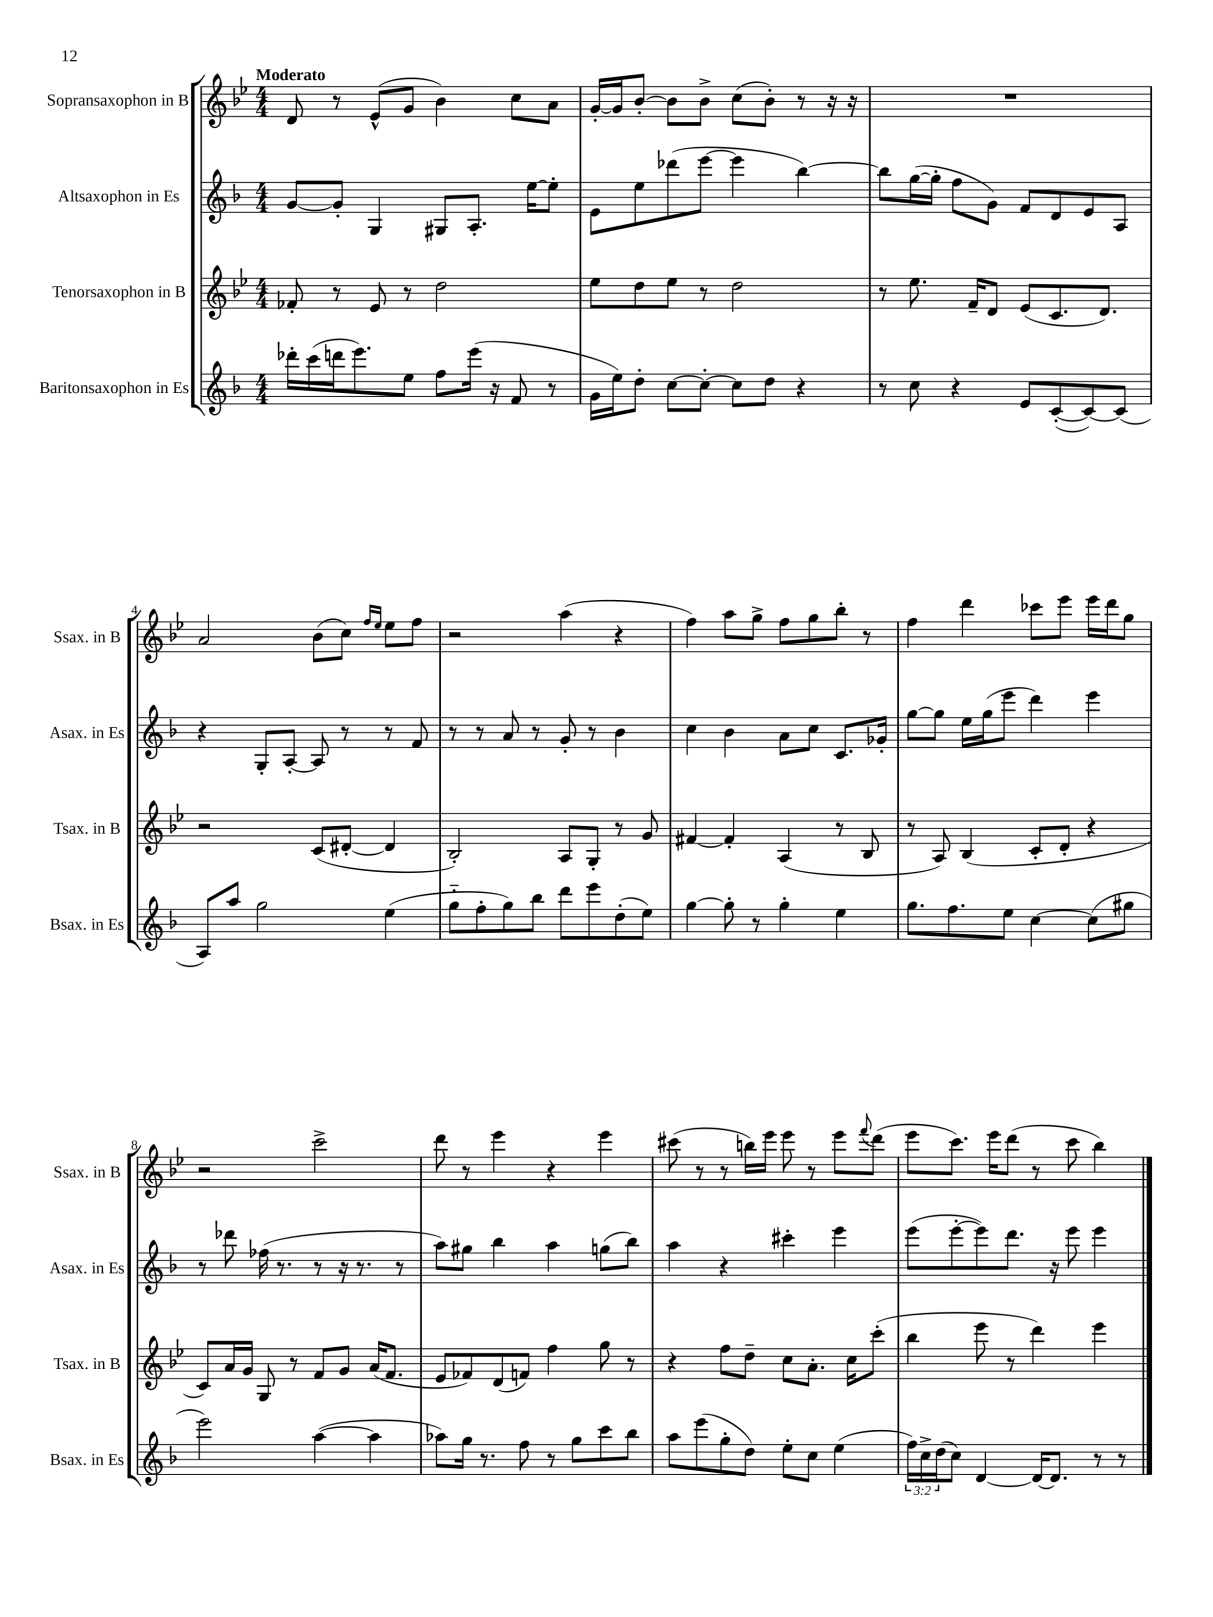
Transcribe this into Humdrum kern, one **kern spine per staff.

**kern	**kern	**kern	**kern
*staff4	*staff3	*staff2	*staff1
*clefG2	*clefG2	*clefG2	*clefG2
*k[b-]	*k[b-e-]	*k[b-]	*k[b-e-]
*M4/4	*M4/4	*M4/4	*M4/4
16ddd-'\LL	8f-'/	[8g/L	8d/
(16ccc\	.	.	.
16ddd\J	8r	8g'/]J	8r
8.eee\)	.	.	.
.	8e-/	4G/	(8e-^^/L
8ee\J	8r	.	8g/J
8ff\L	2dd\	8G#/L	4b-\)
(16eee\Jk	.	8.A'/J	.
16r	.	.	.
8f/	.	.	8cc\L
.	.	[16ee\LK	.
8r	.	8ee'\]J	8a\J
=	=	=	=
16g\LL	8ee-\L	8e\L	[16g'/LL
16ee\J)	.	.	16g/]J
8dd'\J	8dd\	8ee\	[8b-'/J
[8cc\L	8ee-\J	(8ddd-\	8b-\]L
8cc'\_J	8r	[8eee\J	8b-^\J
8cc\]L	2dd\	4eee\]	(8cc\L
8dd\J	.	.	8b-'\J)
4r	.	[4bb-\)	8r
.	.	.	16r
.	.	.	16r
=	=	=	=
8r	8r	8bb-\]L	1r
8cc\	8.ee-\	([16gg\L	.
.	.	16gg'\]JJ	.
4r	.	8ff\L	.
.	16f~/LK	.	.
.	8d/J	8g\J)	.
8e/L	(8e-/L	8f/L	.
([8c'/	8.c/	8d/	.
8c/_)	.	8e/	.
.	8.d/J)	.	.
(8c/]J	.	8A/J	.
=	=	=	=
8A/L)	2r	4r	2a/
8aa/J	.	.	.
2gg\	.	8G'/L	.
.	.	[8A'/J	.
.	(8c/L	8A/]	(8b-\L
.	[8d#'/J	8r	8cc\J)
.	.	.	16qqff/LL
.	.	.	16qqee-/JJ
(4ee\	4d#/]	8r	8ee-\L
.	.	8f/	8ff\J
=	=	=	=
8gg'~\L	2B-'/)	8r	2r
8ff'\	.	8r	.
8gg\)	.	8a/	.
8bb-\J	.	8r	.
8ddd\L	8A/L	8g'/	(4aa\
8eee\	8G'/J	8r	.
(8dd'\	8r	4b-\	4r
8ee\J)	8g/	.	.
=	=	=	=
[4gg\	[4f#/	4cc\	4ff\)
8gg'\]	4f#'/]	4b-\	8aa\L
8r	.	.	8gg^\J
4gg'\	(4A/	8a\L	8ff\L
.	.	8cc\J	8gg\
4ee\	8r	8.c/L	8bb-'\J
.	8B-/	.	8r
.	.	16g-'/Jk	.
=	=	=	=
8.gg\L	8r	[8gg\L	4ff\
.	8A/)	8gg\]J	.
8.ff\	.	.	.
.	(4B-/	16ee\LL	4ddd\
.	.	(16gg\J	.
8ee\J	.	8eee\J	.
[4cc\	8c'/L	4ddd\)	8ccc-\L
.	8d'/J	.	8eee-\J
(8cc\]L	4r	4eee\	16eee-\LL
.	.	.	16ddd\J
8gg#\J	.	.	8gg\J
=	=	=	=
2eee\)	8c/L)	8r	2r
.	16a/L	8ddd-\	.
.	16g/JJ	.	.
.	8G/	(16ff-\	.
.	.	8.r	.
.	8r	.	.
([4aa\	8f/L	8r	2ccc^\
.	8g/J	16r	.
.	.	8.r	.
4aa\]	(16a/LK	.	.
.	8.f/J	.	.
.	.	8r	.
=	=	=	=
8aa-\L)	8e-/L	8aa\L)	8ddd\
16gg\Jk	8f-/)	8gg#\J	8r
8.r	.	.	.
.	(8d/	4bb-\	4eee-\
8ff\	8f/J)	.	.
8r	4ff\	4aa\	4r
8gg\L	.	.	.
8ccc\	8gg\	(8gg\L	4eee-\
8bb-\J	8r	8bb-\J)	.
=	=	=	=
8aa\L	4r	4aa\	(8ccc#\
(8eee\	.	.	8r
8gg'\	8ff\L	4r	8r
8dd\J)	8dd~\J	.	16bb\LL)
.	.	.	16eee-\JJ
8ee'\L	8cc\L	4ccc#'\	8eee-\
8cc\J	8.a'\J	.	8r
(4ee\	.	4eee\	8eee-\L
.	16cc\LK	.	.
.	.	.	8qqfff/
.	(8ccc'\J	.	(8ddd\J
=	=	=	=
24ff\LL)	4bb-\	(8eee\L	8eee-\L
24cc^\	.	.	.
(24dd\J	.	.	.
8cc\J)	.	[8eee'\	8.ccc\J)
[4d/	8eee-\	8eee\])	.
.	.	.	16eee-\LK
.	8r	8.ddd\J	(8ddd\J
16d/_LK	4ddd\)	.	8r
8.d/]J	.	16r	.
.	.	8eee\	8ccc\
8r	4eee-\	4eee\	4bb-\)
8r	.	.	.
==	==	==	==
*-	*-	*-	*-
